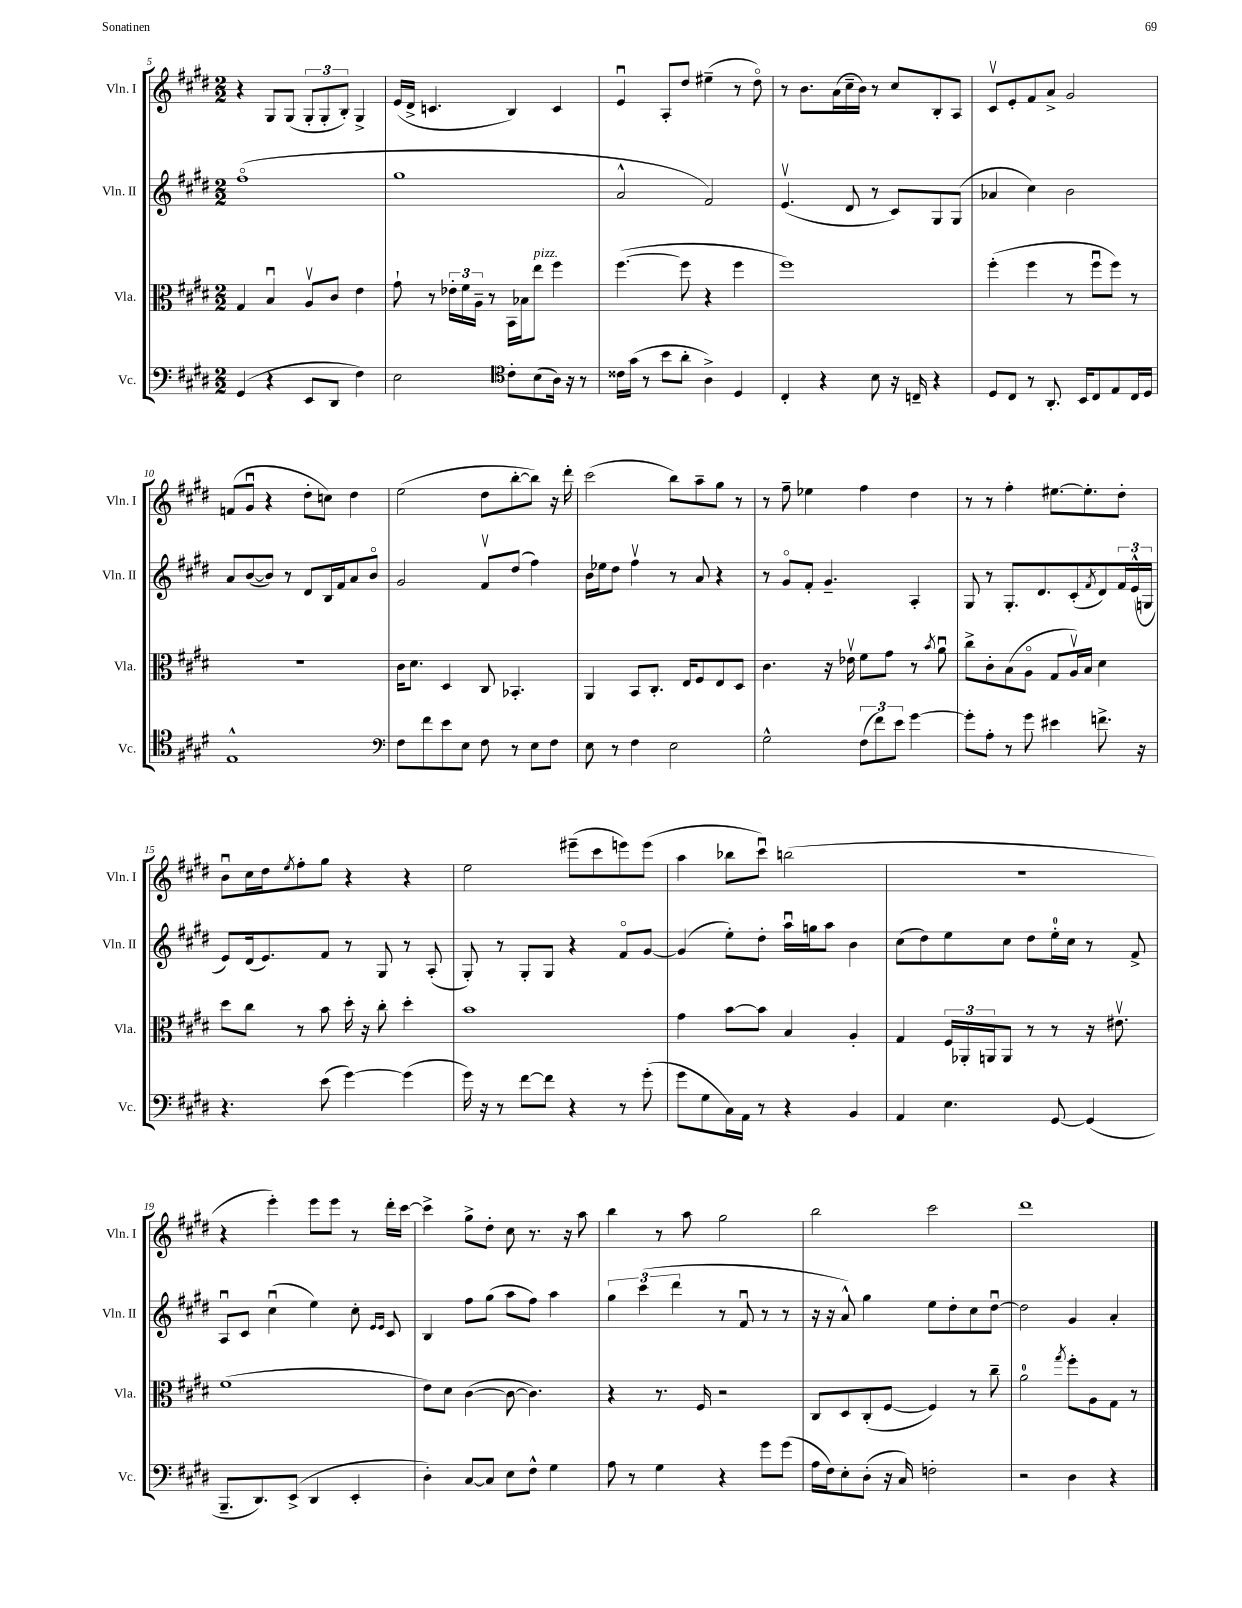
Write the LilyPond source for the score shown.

<<
\new StaffGroup <<
\new Staff = "s0" \with { instrumentName = "Vln. I" shortInstrumentName = "Vln. I" } {
    \clef treble \key e \major \numericTimeSignature \time 2/2
    r4 gis8 gis8( \tuplet 3/2 { gis8-. gis8-. b8-.) } gis4-> |
    e'16( dis'16-> c'4. b4) c'4 |
    e'4\downbow a8-. dis''8 eis''4--( r8 dis''8\flageolet) |
    r8 b'8. a'16( cis''16-- b'16) r8 cis''8 b8-. a8 |
    cis'8\upbow e'8-. fis'8 a'8-> gis'2 |
    f'8( gis'8\downbow r4 dis''8-. c''8) dis''4 |
    e''2( dis''8 b''8~-. b''8) r16 dis'''16-. |
    cis'''2( b''8) a''8-- gis''8 r8 |
    r8 fis''8-- ees''4 fis''4 dis''4 |
    r8 r8 fis''4-. eis''8.~ eis''8.-. dis''8-. |
    b'8\downbow cis''16 dis''16 \acciaccatura { e''8 } fis''8-. gis''8 r4 r4 |
    e''2 eis'''8--( cis'''8 e'''8) e'''8( |
    a''4 bes''8 cis'''8\downbow) b''2( |
    R1 |
    r4 e'''4-.) e'''8 e'''8 r8 dis'''16-. cis'''16~ |
    cis'''4-> gis''8-> dis''8-. cis''8 r8. r16 a''8 |
    b''4 r8 a''8 gis''2 |
    b''2 cis'''2 |
    dis'''1 \bar "|." |
}
\new Staff = "s1" \with { instrumentName = "Vln. II" shortInstrumentName = "Vln. II" } {
    \clef treble \key e \major \numericTimeSignature \time 2/2
    fis''1\flageolet( |
    gis''1 |
    a'2-^ fis'2) |
    e'4.\upbow( dis'8 r8 cis'8) gis8 gis8( |
    aes'4 cis''4) b'2 |
    a'8 b'8~( b'8) r8 dis'8 b16 fis'16 a'8 b'8\flageolet |
    gis'2 fis'8\upbow dis''8( fis''4) |
    b'16 ees''16 dis''8 fis''4\upbow r8 a'8 r4 |
    r8 gis'8\flageolet fis'8-. gis'4.-- a4-. |
    gis8 r8 gis8.-. dis'8. cis'8-.( \acciaccatura { fis'8 } dis'8) \tuplet 3/2 { fis'16 e'16-^( g16 } |
    e'8) dis'16( e'8.) fis'8 r8 gis8 r8 a8-.( |
    gis8-.) r8 gis8-. gis8 r4 fis'8\flageolet gis'8~ |
    gis'4( e''8-.) dis''8-. a''16\downbow g''16 a''8 b'4 |
    cis''8( dis''8) e''8 cis''8 dis''8 e''16-0-. cis''16 r8 fis'8-> |
    a8\downbow cis'8 cis''4\downbow( e''4) cis''8-. \grace { e'16 e'16 } cis'8 |
    b4 fis''8 gis''8( a''8 fis''8) a''4 |
    \tuplet 3/2 { gis''4 cis'''4( dis'''4 } r8 fis'8\downbow r8 r8 |
    r16 r16 a'8-^) gis''4 e''8 dis''8-. cis''8 dis''8~\downbow |
    dis''2 gis'4 a'4-. \bar "|." |
}
\new Staff = "s2" \with { instrumentName = "Vla." shortInstrumentName = "Vla." } {
    \clef alto \key e \major \numericTimeSignature \time 2/2
    gis4 b4\downbow a8\upbow cis'8 e'4 |
    gis'8-! r8 \tuplet 3/2 { ees'16-. fis'16 a16-- } r8 b,16 bes16 e''8^\markup { \italic "pizz." } fis''4 |
    fis''4.~( fis''8 r4 fis''4 |
    fis''1) |
    fis''4-.( fis''4 r8 fis''8\downbow fis''8) r8 |
    R1 |
    cis'16 dis'8. dis4 cis8 bes,4.-. |
    a,4 b,8 cis8.-. e16 fis8 e8 dis8 |
    cis'4. r16 ees'16\upbow fis'8 gis'8 r8 \acciaccatura { b'8 } a'8\downbow |
    cis''8-> cis'8-. b8( a8\flageolet gis8 a16\upbow) b16 dis'4 |
    dis''8 cis''8 r8 b'8 dis''16-. r16 cis''8-. dis''4-. |
    b'1 |
    gis'4 b'8~ b'8 b4 a4-. |
    gis4 \tuplet 3/2 { fis16 aes,16-. a,16 } a,8 r8 r8 r16 eis'8.\upbow |
    fis'1( |
    e'8) dis'8 cis'4~( cis'8~ cis'4.) |
    r4 r8. fis16 r2 |
    cis8 dis8 cis8-.( fis8~ fis4) r8 cis''8-- |
    a'2-0 \acciaccatura { gis''8 } fis''8-. a8 gis8 r8 \bar "|." |
}
\new Staff = "s3" \with { instrumentName = "Vc." shortInstrumentName = "Vc." } {
    \clef bass \key e \major \numericTimeSignature \time 2/2
    gis,4( r4 e,8 dis,8 fis4) |
    e2 \clef tenor cis'8-. b8( a16) r16 r8 |
    cisis'16 gis'16( r8 b'8 a'8-. a4->) dis4 |
    cis4-. r4 b8 r16 c16-- r4 |
    dis8 cis8 r8 a,8.-. b,16 cis8 e8 cis16 dis16 |
    e1-^ |
    \clef bass fis8 fis'8 e'8 e8 fis8 r8 e8 fis8 |
    e8 r8 fis4 e2 |
    gis2-^ \tuplet 3/2 { fis8( fis'8) e'8 } gis'4~ |
    gis'8-. a8-. r8 gis'8 eis'4 f'8.-> r16 |
    r4. e'8( gis'4~) gis'4( |
    gis'16) r16 r8 fis'8~ fis'8 r4 r8 gis'8-.( |
    gis'8 gis8 cis16) a,16 r8 r4 b,4 |
    a,4 e4. gis,8~ gis,4( |
    b,,8.-- dis,8.) e,8->( dis,4 e,4-. |
    dis4-.) cis8~ cis8 e8 fis8-^ gis4 |
    a8 r8 gis4 r4 gis'8 gis'8( |
    a16 fis16) e8-. dis8-.( r16 cis16) f2-. |
    r2 dis4 r4 \bar "|." |
}
>>
>>
\layout { \context { \Score currentBarNumber = #5 } }
